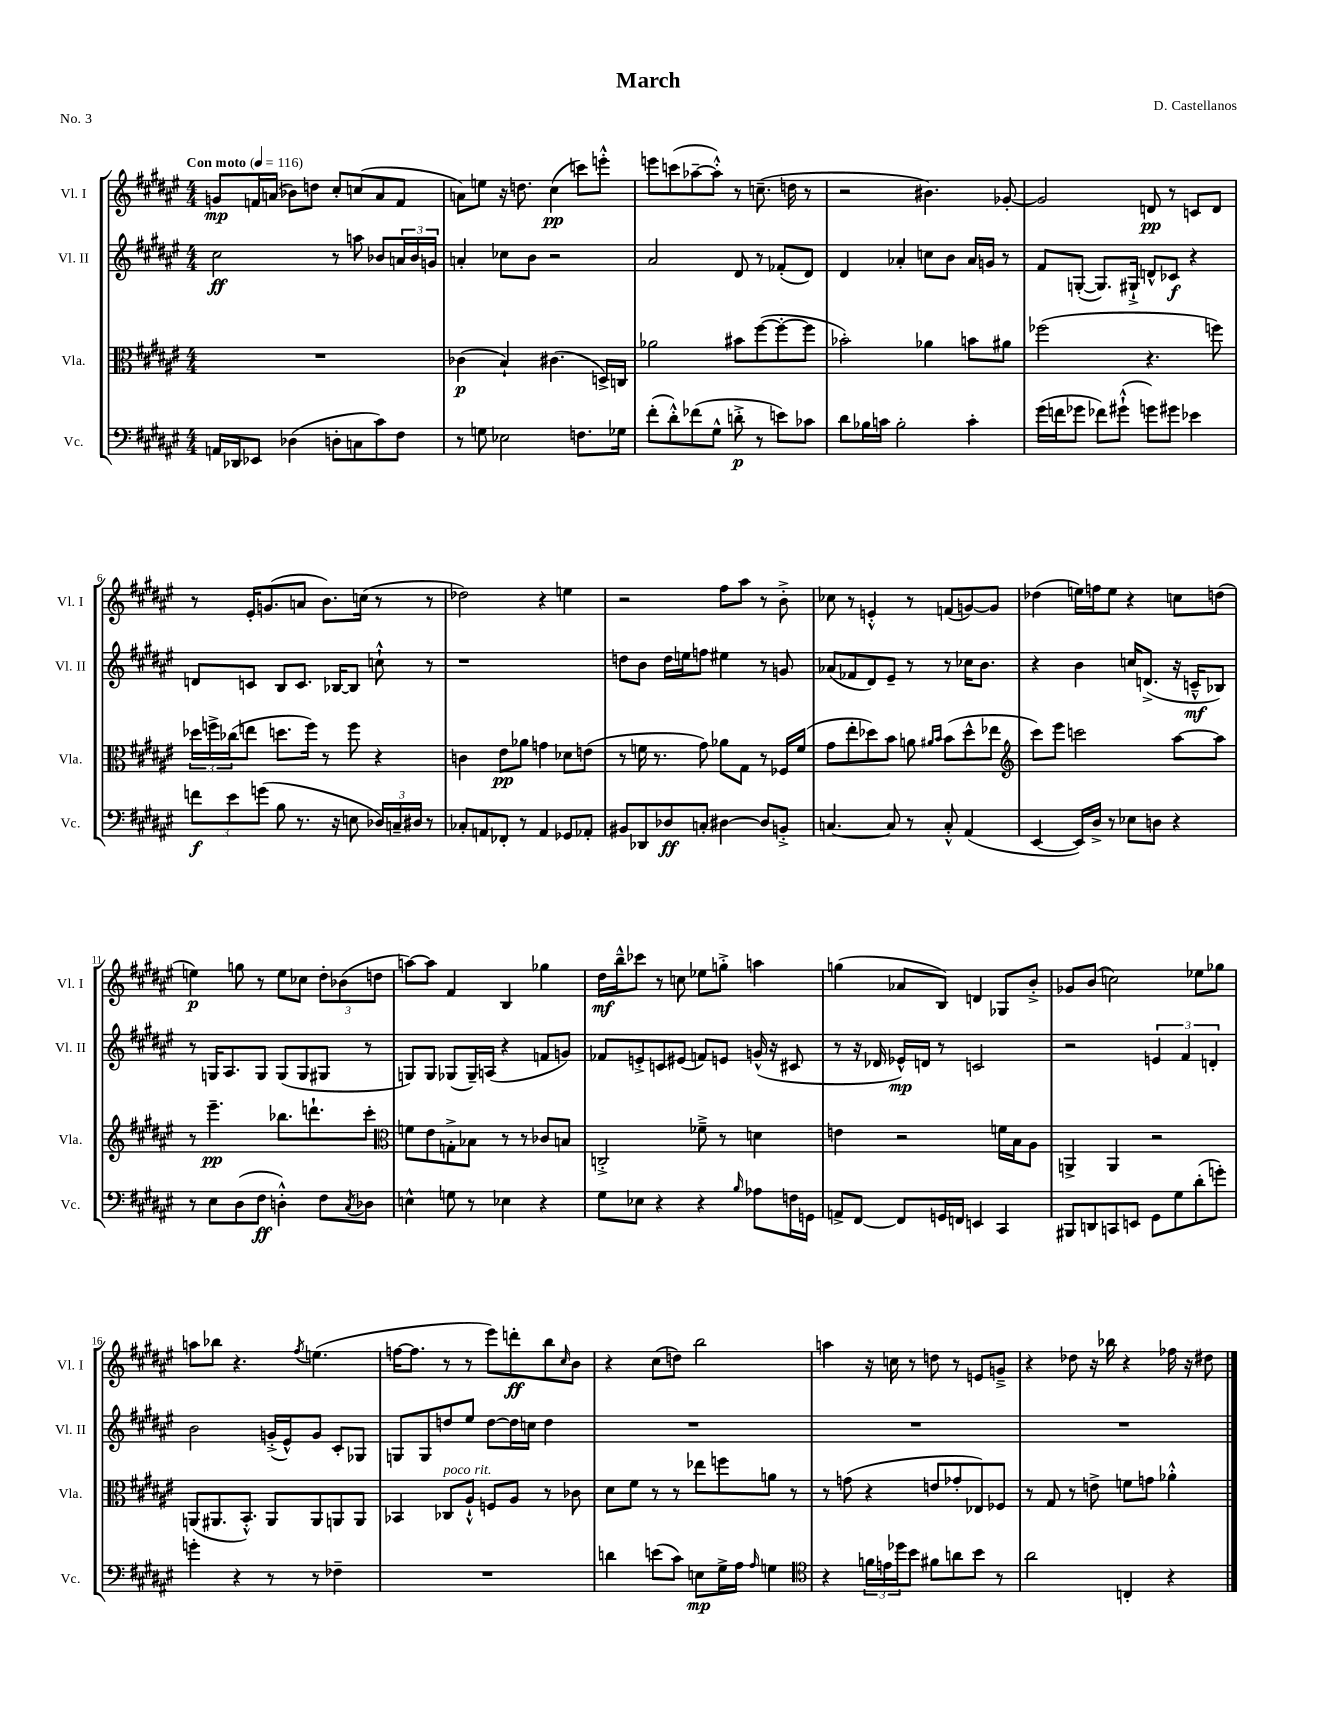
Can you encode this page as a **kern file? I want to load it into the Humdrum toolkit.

**kern	**dynam	**kern	**dynam	**kern	**dynam	**kern	**dynam
*part4	*part4	*part3	*part3	*part2	*part2	*part1	*part1
*staff4	*staff4	*staff3	*staff3	*staff2	*staff2	*staff1	*staff1
*I"Vc.	*	*I"Vla.	*	*I"Vl. II	*	*I"Vl. I	*
*I'Vc.	*	*I'Vla.	*	*I'Vl. II	*	*I'Vl. I	*
*clefF4	*	*clefC3	*	*clefG2	*	*clefG2	*
*k[f#c#g#d#a#e#]	*	*k[f#c#g#d#a#e#]	*	*k[f#c#g#d#a#e#]	*	*k[f#c#g#d#a#e#]	*
*M4/4	*	*M4/4	*	*M4/4	*	*M4/4	*
*MM116	*	*MM116	*	*MM116	*	*MM116	*
=1	=1	=1	=1	=1	=1	=1	=1
!	!	!	!	!	!	!LO:TX:a:B:t=Con moto	!
16AAn/LL	.	1r	.	2cc#\	ff	8gn/L	mp
16DD-X/J	.	.	.	.	.	.	.
8EE-X/J	.	.	.	.	.	16fn/L	.
.	.	.	.	.	.	(16an/JJ	.
(4D-X\	.	.	.	.	.	8b-X\L)	.
.	.	.	.	.	.	8ddn\J	.
8Dn'\L	.	.	.	8r	.	8cc#'/L	.
8Cn\	.	.	.	8aan\	.	(8ccn/	.
8c#\)	.	.	.	8b-X/L	.	8a/	.
8F#\J	.	.	.	24an/L	.	8f/J	.
.	.	.	.	24b-/	.	.	.
.	.	.	.	24gn/JJ	.	.	.
=2	=2	=2	=2	=2	=2	=2	=2
8r	.	(4c-X\	p	4an'/	.	8an\L)	.
8Gn\	.	.	.	.	.	8een\J	.
2E-X\	.	4B`/)	.	8cc-X\L	.	16r	.
.	.	.	.	.	.	8.ddn\	.
.	.	.	.	8b\J	.	.	.
.	.	(4.c#X\	.	2r	.	(4cc#\	pp
8.Fn\L	.	.	.	.	.	8cccn\L)	.
.	.	16Dn^/LL)	.	.	.	8eeen'^^\J	.
16G-X\Jk	.	16Cn/JJ	.	.	.	.	.
=3	=3	=3	=3	=3	=3	=3	=3
(8f#'\L	.	2a-X\	.	2a#/	.	8eeen\L	.
8d#'^^\)	.	.	.	.	.	(8cccn\	.
(8f-X\	.	.	.	.	.	[8aa-X~\	.
8G#^^\J	.	.	.	.	.	8aa-'^^\J])	.
8dn'^\	p	8b#X\L	.	8d#/	.	8r	.
8r	.	([8ff#\	.	8r	.	(8.ccn~\	.
8en\L)	.	8ff#'\_	.	(8f-X'/L	.	.	.
.	.	.	.	.	.	16ddn\	.
8c-X\J	.	8ff#\J]	.	8d#/J)	.	8r	.
=4	=4	=4	=4	=4	=4	=4	=4
8d#\L	.	2b-X'\)	.	4d#/	.	2r	.
16B-X\L	.	.	.	.	.	.	.
16cn\JJ	.	.	.	.	.	.	.
2B-'\	.	.	.	4a-X'/	.	.	.
.	.	4a-X\	.	8ccn\L	.	4.b#X\)	.
.	.	.	.	8b\J	.	.	.
4c'\	.	8bn\L	.	16a-/LL	.	.	.
.	.	.	.	16gn/JJ	.	.	.
.	.	8a#X\J	.	8r	.	[8g-X'/	.
=5	=5	=5	=5	=5	=5	=5	=5
(16g#\LL	.	(2ff-X\	.	8f#/L	.	2g-/]	.
16fn\J	.	.	.	.	.	.	.
8g-X\J	.	.	.	([8Gn'/J	.	.	.
8f-X\L)	.	.	.	8.G/L])	.	.	.
(8g#X`^^\J	.	.	.	.	.	.	.
.	.	.	.	16G#X`^/Jk	.	.	.
8gn\L)	.	4.r	.	8dn^^/L	.	8dn/	pp
8g#X\J	.	.	.	8c-X/J	f	8r	.
4e-X\	.	.	.	4r	.	8cn/L	.
.	.	8ffn\)	.	.	.	8d/J	.
!!LO:LB:g=z
=6	=6	=6	=6	=6	=6	=6	=6
12fn\L	f	24dd-X\LL	.	8dn/L	.	8r	.
.	.	24ffn^\	.	.	.	.	.
12e#\	.	(24cc-X\J	.	.	.	.	.
.	.	8een\J	.	8cn/J	.	16e#'/KL	.
(12gn\J	.	.	.	.	.	.	.
.	.	.	.	.	.	(8.gn/	.
8B\	.	8.ddn\L	.	8B/L	.	.	.
8.r	.	.	.	8.c/J	.	8an/J	.
.	.	16ff\Jk)	.	.	.	.	.
.	.	8r	.	.	.	8.b\L)	.
16r	.	.	.	[16B-X/KL	.	.	.
8En\	.	8ff\	.	8B-/J]	.	.	.
.	.	.	.	.	.	(16ccn\Jk	.
24D-X/LL)	.	4r	.	8ccn`^^\	.	8r	.
24Cn~/	.	.	.	.	.	.	.
24D#X/JJ	.	.	.	.	.	.	.
8r	.	.	.	8r	.	8r	.
=7	=7	=7	=7	=7	=7	=7	=7
8C-X'/L	.	4cn\	.	1r	.	2dd-X\)	.
8AAn/	.	.	.	.	.	.	.
8FF-X'/J	.	8e#\L	pp	.	.	.	.
8r	.	8a-X\J	.	.	.	.	.
4AA/	.	4gn\	.	.	.	4r	.
8GG-X/L	.	8d-X\L	.	.	.	4een\	.
8AA-X'/J	.	(8en\J	.	.	.	.	.
=8	=8	=8	=8	=8	=8	=8	=8
8BB#X/L	.	8r	.	8ddn\L	.	2r	.
8DD-X/	.	16fn\	.	8b\J	.	.	.
.	.	8.r	.	.	.	.	.
8D-X/	ff	.	.	16dd\LL	.	.	.
.	.	.	.	16een\J	.	.	.
8Cn'/J	.	8g#\)	.	8ffn\J	.	.	.
[4D#X\	.	8a-X\L	.	4ee#X\	.	8ff#\L	.
.	.	8G#\J	.	.	.	8aa#\J	.
8D#/L]	.	8r	.	8r	.	8r	.
8BBn'^/J	.	16F-X/LL	.	8gn/	.	8b'^\	.
.	.	(16f/JJ	.	.	.	.	.
=9	=9	=9	=9	=9	=9	=9	=9
[4.Cn/	.	8g#\L	.	(8a-X/L	.	8cc-X\	.
.	.	8ee#'\	.	8f-X/	.	8r	.
.	.	8dd-X\)	.	8d#/)	.	4en'^^/	.
8C/]	.	8b\J	.	8e#~/J	.	.	.
8r	.	8an\	.	8r	.	8r	.
.	.	16qqa#X/LL	.	.	.	.	.
.	.	16qqb/JJ	.	.	.	.	.
8C'^^/	.	(8b\L	.	8r	.	(8fn/L	.
(4AA#/	.	8dd-^^\	.	16cc-X\KL	.	[8gn/)	.
.	.	.	.	8.b\J	.	.	.
.	.	8ee-X\J	.	.	.	8g/J]	.
=10	=10	=10	=10	=10	=10	=10	=10
*	*	*clefG2	*	*	*	*	*
[4EE#/	.	8ccc#\L)	.	4r	.	(4dd-X\	.
.	.	8eee#\J	.	.	.	.	.
16EE#/LL])	.	2cccn\	.	4b\	.	16een\LL)	.
16D#^/JJ	.	.	.	.	.	16ffn\J	.
8r	.	.	.	.	.	8ee\J	.
8E-X\L	.	.	.	16ccn/KL	.	4r	.
.	.	.	.	(8.dn^/J	.	.	.
8Dn\J	.	.	.	.	.	.	.
4r	.	[8aa#\L	.	16r	.	8ccn\L	.
.	.	.	.	16cn~^^/KL	mf	.	.
.	.	8aa#\J]	.	8B-X/J)	.	(8ddn\J	.
!!LO:LB:g=z
=11	=11	=11	=11	=11	=11	=11	=11
8r	.	8r	.	8r	.	4een\)	p
8E#\L	.	4.eee#~\	pp	16Gn/KL	.	.	.
.	.	.	.	8.A#/	.	.	.
(8D#\	.	.	.	.	.	8ggn\	.
8F#\J	ff	.	.	8G/J	.	8r	.
4Dn'^^\)	.	8.bb-X\L	.	(8G/L	.	8ee\L	.
.	.	.	.	8G/	.	8cc-X\J	.
.	.	8.dddn`\	.	.	.	.	.
8F#\L	.	.	.	8G#X/J	.	12dd#'\L	.
.	.	.	.	.	.	(12b-X\	.
8qC#/	.	.	.	.	.	.	.
8D-X\J	.	8ccc#'\J	.	8r	.	.	.
.	.	.	.	.	.	12ddn\J	.
=12	=12	=12	=12	=12	=12	=12	=12
*	*	*clefC3	*	*	*	*	*
4En^^\	.	8fn\L	.	8Gn/L)	.	[8aan\L)	.
.	.	8e#\	.	8G/J	.	8aa\J]	.
8Gn\	.	8Gn'^\	.	(8G-X/L	.	4f#/	.
8r	.	8B-X\J	.	16G-~/L)	.	.	.
.	.	.	.	(16An/JJ	.	.	.
4E-X\	.	8r	.	4r	.	4B/	.
.	.	8r	.	.	.	.	.
4r	.	8c-X/L	.	8fn/L	.	4gg-X\	.
.	.	8Bn/J	.	8gn/J)	.	.	.
=13	=13	=13	=13	=13	=13	=13	=13
8G#\L	.	2Cn'^/	.	8f-X/L	.	16dd#\LL	mf
.	.	.	.	.	.	16bb~^^\J	.
8E-X\J	.	.	.	8en'^/	.	8ccc-X\J	.
4r	.	.	.	8cn/	.	8r	.
.	.	.	.	(8e#X/J	.	8ccn\	.
4r	.	8f-X~^\	.	8fn/L)	.	8ee-X\L	.
.	.	8r	.	8en/J	.	8ggn'^\J	.
16qqB/	.	.	.	.	.	.	.
8A-X\L	.	4dn\	.	(16gn^^/	.	4aan\	.
.	.	.	.	16r	.	.	.
16Fn\L	.	.	.	8c#X/	.	.	.
16GGn\JJ	.	.	.	.	.	.	.
=14	=14	=14	=14	=14	=14	=14	=14
8AAn^/L	.	4en\	.	8r	.	(4ggn\	.
[8FF#/J	.	.	.	16r	.	.	.
.	.	.	.	16d-X/	.	.	.
8FF#/L]	.	2r	.	16e-X^^/LL)	mp	8a-X/L	.
.	.	.	.	16dn/JJ	.	.	.
16GGn/L	.	.	.	8r	.	8B/J)	.
16FFn/JJ	.	.	.	.	.	.	.
4EEn/	.	.	.	2cn/	.	4dn/	.
4CC#/	.	16fn\LL	.	.	.	8G-X/L	.
.	.	16B\J	.	.	.	.	.
.	.	8A#\J	.	.	.	8b'^/J	.
=15	=15	=15	=15	=15	=15	=15	=15
8BBB#X/L	.	4AAn^/	.	2r	.	8g-X/L	.
8DDn/	.	.	.	.	.	(8b/J	.
8CCn/	.	4AA/	.	.	.	2ccn\)	.
8EEn/J	.	.	.	.	.	.	.
8GG#\L	.	2r	.	6en/	.	.	.
8G#\	.	.	.	.	.	.	.
.	.	.	.	6f#/	.	.	.
(8d#'\	.	.	.	.	.	8ee-X\L	.
.	.	.	.	6dn'/	.	.	.
8gn'\J)	.	.	.	.	.	8gg-X\J	.
!!LO:LB:g=z
=16	=16	=16	=16	=16	=16	=16	=16
4gn'\	.	(8AAn/L	.	2b\	.	8aan\L	.
.	.	8.AA#X/	.	.	.	8bb-X\J	.
4r	.	.	.	.	.	4.r	.
.	.	8.BB'^^/J)	.	.	.	.	.
8r	.	8AA#/L	.	(16gn'^/LL	.	.	.
.	.	.	.	16e#^^/J)	.	.	.
.	.	.	.	.	.	8qff#/	.
8r	.	8AA#/	.	8g/J	.	(4.een\	.
4F-X~\	.	8AAn/	.	8c#'/L	.	.	.
.	.	8AA/J	.	8G-X/J	.	.	.
=17	=17	=17	=17	=17	=17	=17	=17
1r	.	4BB-X/	.	8Gn/L	.	[16ffn\KL	.
.	.	.	.	.	.	8.ff\J]	.
.	.	.	.	8G/	.	.	.
!	!	!LO:TX:a:i:t=poco rit.	!	!	!	!	!
.	.	8C-X/L	.	8ddn/	.	8r	.
.	.	8A#`^^/J	.	8ee#/J	.	8r	.
.	.	8Fn/L	.	[8dd\L	.	8eee#\L)	.
.	.	8A#/J	.	16dd\L]	.	8dddn'\	ff
.	.	.	.	16ccn\JJ	.	.	.
.	.	8r	.	4dd\	.	8bb\	.
.	.	.	.	.	.	16qqcc#/	.
.	.	8c-X\	.	.	.	8b\J	.
=18	=18	=18	=18	=18	=18	=18	=18
4dn\	.	8d#\L	.	1r	.	4r	.
.	.	8f#\J	.	.	.	.	.
(8en\L	.	8r	.	.	.	(8cc#\L	.
8c#\J)	.	8r	.	.	.	8ddn\J)	.
8En\L	mp	8ee-X\L	.	.	.	2bb\	.
16G#^\L	.	8ffn\	.	.	.	.	.
16A#\JJ	.	.	.	.	.	.	.
16qqA#/	.	.	.	.	.	.	.
4Gn\	.	8an\J	.	.	.	.	.
.	.	8r	.	.	.	.	.
=19	=19	=19	=19	=19	=19	=19	=19
*clefC4	*	*	*	*	*	*	*
4r	.	8r	.	1r	.	4aan\	.
.	.	(8gn\	.	.	.	.	.
24fn\LL	.	4r	.	.	.	16r	.
24en\	.	.	.	.	.	.	.
.	.	.	.	.	.	16ccn\	.
24dd-X\J	.	.	.	.	.	.	.
8b\J	.	.	.	.	.	8r	.
8f#X\L	.	8en/L	.	.	.	8ddn\	.
8an\	.	8g-X'/	.	.	.	8r	.
8b\J	.	8E-X/)	.	.	.	8en/L	.
8r	.	8F-X/J	.	.	.	8gn~^/J	.
=20	=20	=20	=20	=20	=20	=20	=20
2a#\	.	8r	.	1r	.	4r	.
.	.	8G#/	.	.	.	.	.
.	.	8r	.	.	.	8dd-X\	.
.	.	8en^\	.	.	.	16r	.
.	.	.	.	.	.	16bb-X\	.
4Cn'/	.	8fn\L	.	.	.	4r	.
.	.	8gn\J	.	.	.	.	.
4r	.	4a-X'^^\	.	.	.	16ff-X\	.
.	.	.	.	.	.	16r	.
.	.	.	.	.	.	8dd#X\	.
==	==	==	==	==	==	==	==
*-	*-	*-	*-	*-	*-	*-	*-
